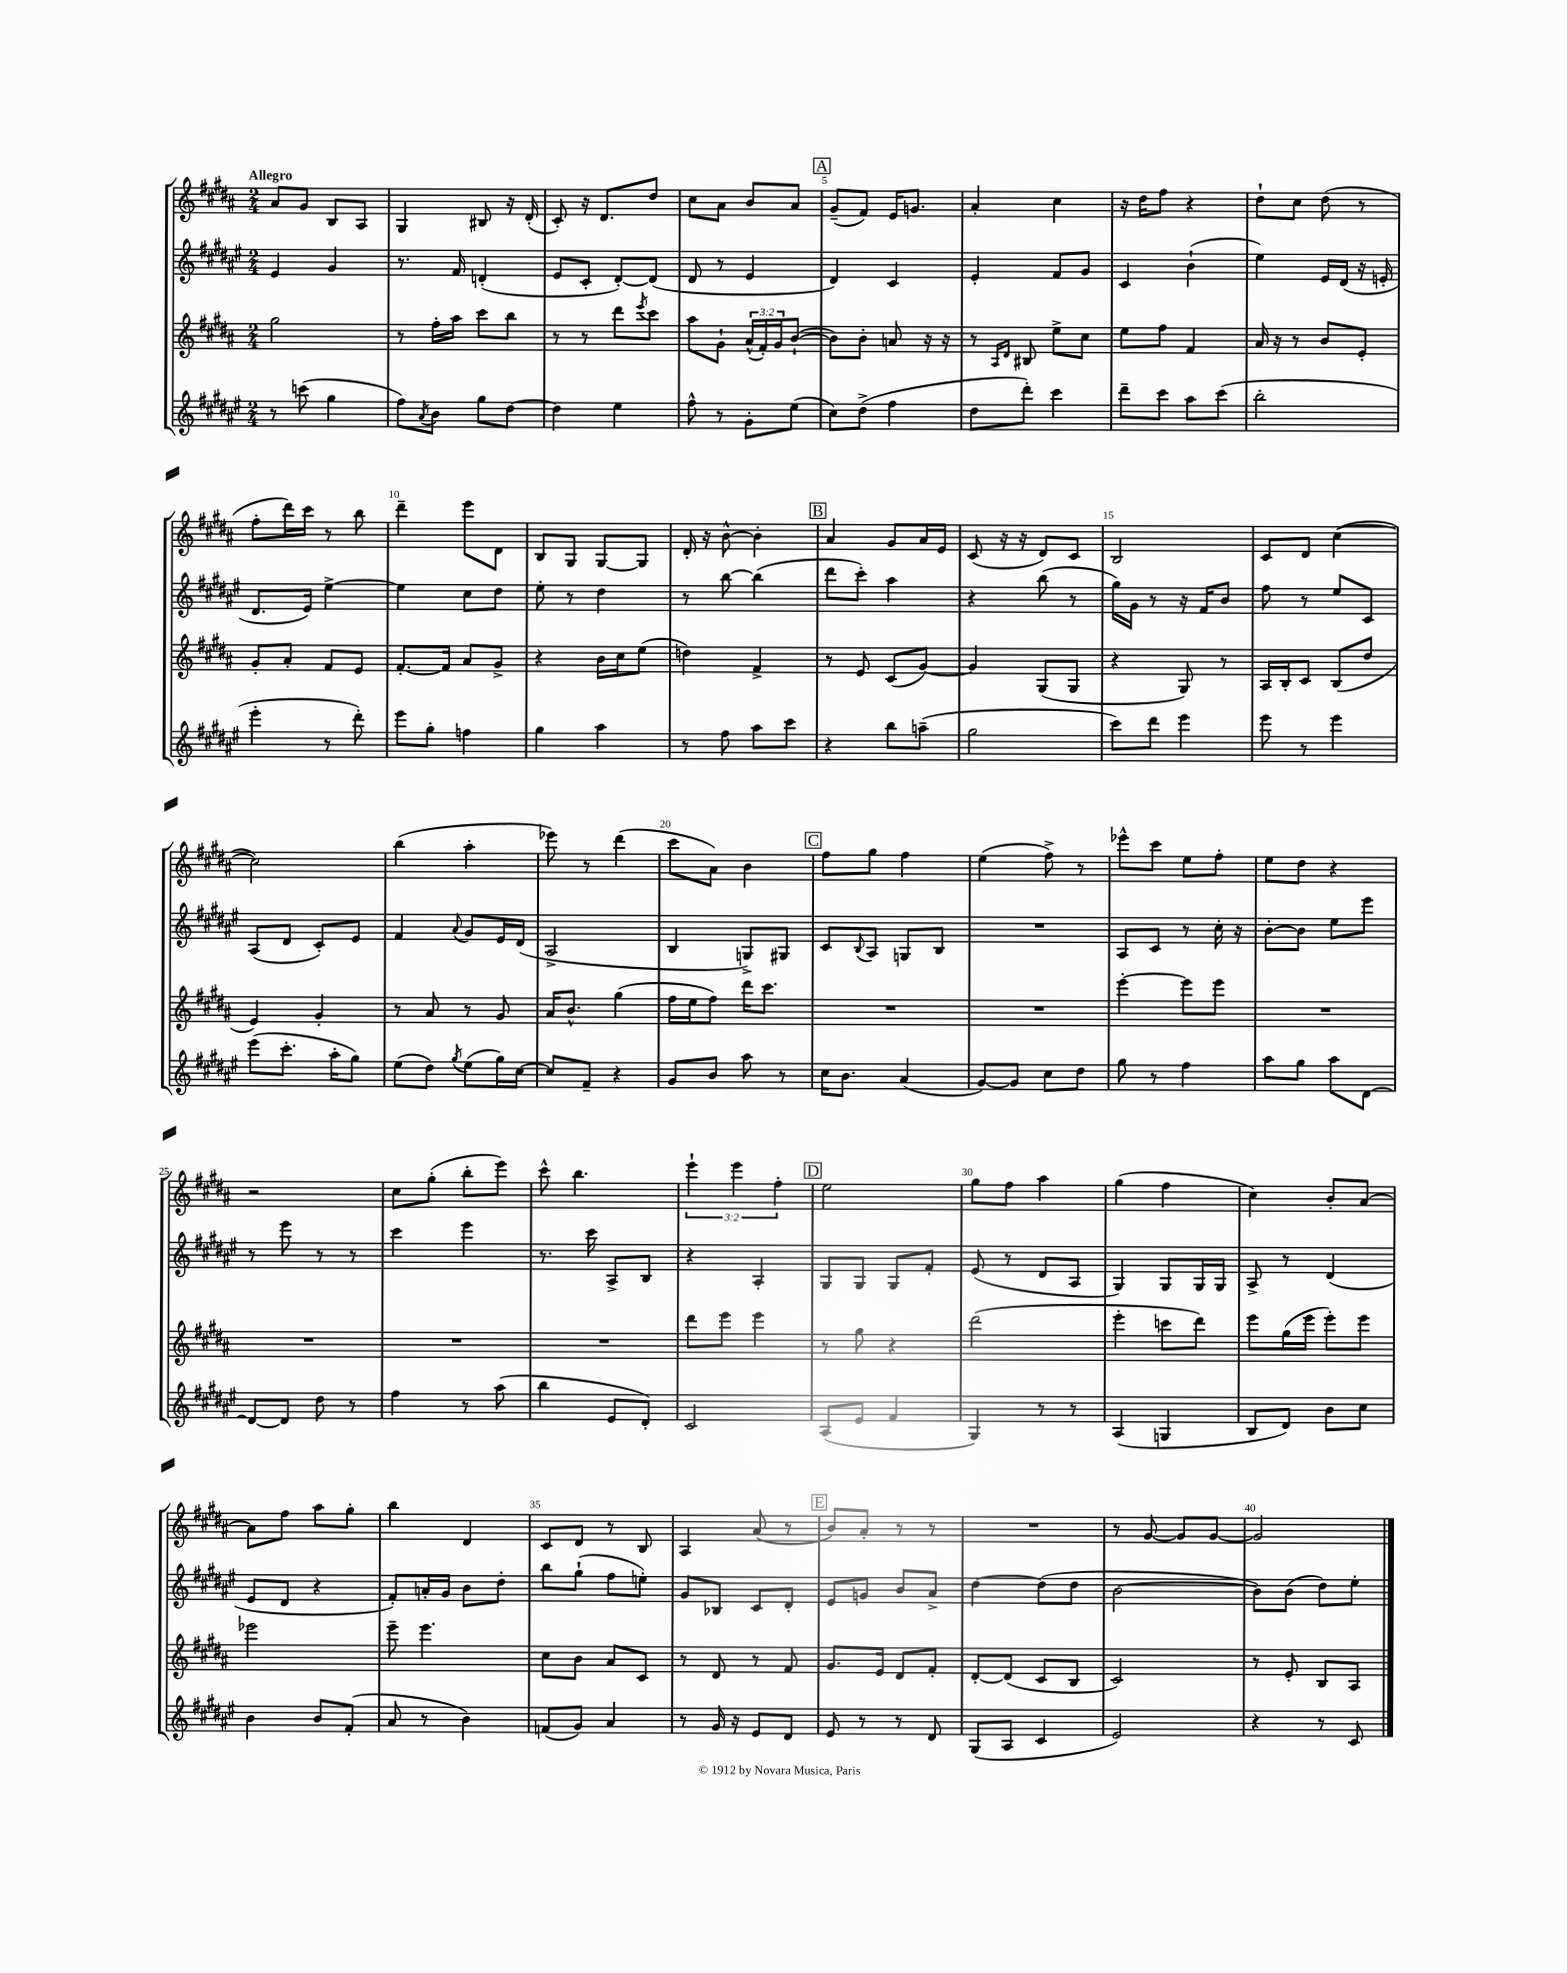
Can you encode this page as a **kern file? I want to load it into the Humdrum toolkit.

**kern	**kern	**kern	**kern
*staff4	*staff3	*staff2	*staff1
*clefG2	*clefG2	*clefG2	*clefG2
*k[f#c#g#d#a#e#]	*k[f#c#g#d#a#]	*k[f#c#g#d#a#e#]	*k[f#c#g#d#a#]
*M2/4	*M2/4	*M2/4	*M2/4
8r	2gg#	4e#	8a#
(8ccc	.	.	8g#
4gg#	.	4g#	8B
.	.	.	8A#
=	=	=	=
8ff#)	8r	8.r	4G#
8qa#	.	.	.
8b	16ff#'	.	.
.	16aa#	16f#	.
8gg#	8ccc#	(4d'	8B#
[8dd#	8bb	.	16r
.	.	.	(16d#'
=	=	=	=
4dd#]	8r	8e#	8c#')
.	8r	8c#'	16r
.	.	.	8.d#
4ee#	8ddd#	[8d#')	.
.	8qeee	.	.
.	8ccc#	(8d#]	8dd#
=	=	=	=
8ff#^^	8aa#	8d#	8cc#
8r	8g#`	8r	8a#
8g#'	(24a#^^	4e#	8b
.	24f#')	.	.
.	24g#	.	.
(8ee#	([8b`	.	8a#
=	=	=	=
8cc#)	8b])	4d#)	(8g#~
(8dd#^	8b'	.	8f#)
4ff#	8a	4c#	16e
.	.	.	8.g
.	16r	.	.
.	16r	.	.
=	=	=	=
8dd#	8r	4e#'	4a#'
.	16qqA#	.	.
.	16qqd#	.	.
8ddd#')	8B#	.	.
4ccc#	8ee^	8f#	4cc#
.	8cc#	8g#	.
=	=	=	=
8ddd#~	8ee	4c#	16r
.	.	.	16dd#
8ccc#	8ff#	.	8ff#
8aa#	4f#	(4b`	4r
(8ccc#	.	.	.
=	=	=	=
2bb'	16a#	4ee#)	8dd#`
.	16r	.	.
.	8r	.	8cc#
.	8b	16e#	(8dd#
.	.	(16d#	.
.	8e'	16r	8r
.	.	16e'	.
=	=	=	=
4eee#'	8g#'	8.d#	8ff#'
.	8a#'	.	16ddd#)
.	.	16e#)	16ccc#
8r	8f#	[4ee#^	8r
8ddd#')	8e	.	8bb
=	=	=	=
8eee#	[8.f#'	4ee#]	4ddd#~
8gg#'	.	.	.
.	16f#]	.	.
4ff	8a#	8cc#	8eee
.	8g#^	8dd#	8d#
=	=	=	=
4gg#	4r	8ee#'	8B
.	.	8r	8G#
4aa#	16b	4dd#	[8G#
.	16cc#	.	.
.	(8ee	.	8G#]
=	=	=	=
8r	4dd)	8r	16d#'
.	.	.	16r
8ff#	.	[8bb	[8b^^
8aa#	4f#^	(4bb]	4b']
8ccc#	.	.	.
=	=	=	=
4r	8r	8ddd#	4a#
.	8e	8ccc#')	.
8bb	(8c#	4aa#	8g#
(8aa~	[8g#)	.	16a#
.	.	.	16e
=	=	=	=
2gg#	4g#]	4r	(8c#
.	.	.	16r
.	.	.	16r
.	(8G#	(8bb	8d#)
.	8G#	8r	8c#
=	=	=	=
8ccc#)	4r	16gg#)	2B
.	.	16g#	.
8ddd#	.	8r	.
4eee#	8G#)	16r	.
.	.	16f#	.
.	8r	8b	.
=	=	=	=
8eee#	16A#	8ff#	8c#
.	16B'	.	.
8r	8c#	8r	8d#
4eee#	(8B	8ee#	([4cc#
.	8dd#	8c#	.
=	=	=	=
(8eee#	4e)	(8A#	2cc#])
8.ccc#'	.	8d#	.
.	4g#'	8c#')	.
16aa#'	.	.	.
8gg#)	.	8e#	.
=	=	=	=
(8ee#	8r	4f#	(4bb
8dd#)	8a#	.	.
8qgg#	.	8qqa#	.
(8ee#	8r	8g#	4aa#'
16gg#)	8g#	16e#	.
[16cc#	.	(16d#	.
=	=	=	=
8cc#]	16a#	2A#^	8eee-)
.	8.b^^	.	.
8f#~	.	.	8r
4r	(4gg#	.	(4ddd#
=	=	=	=
8g#	16ff#	4B	8ccc#
.	16ee	.	.
8b	8ff#)	.	8a#)
8aa#	16ddd#	8G^)	4b
.	8.ccc#	.	.
8r	.	8G#	.
=	=	=	=
16cc#	2r	8c#	8ff#
8.b	.	.	.
.	.	8qqB	.
.	.	8A#	8gg#
(4a#	.	8G	4ff#
.	.	8B	.
=	=	=	=
[8g#)	2r	2r	(4ee
8g#]	.	.	.
8cc#	.	.	8ff#^)
8dd#	.	.	8r
=	=	=	=
8gg#	[4eee'	8A#	8eee-^^
8r	.	8c#	8ccc#
4ff#	8eee]	8r	8ee
.	8eee	16cc#'	8ff#'
.	.	16r	.
=	=	=	=
8aa#	2r	[8b'	8ee
8gg#	.	8b]	8dd#
8aa#	.	8ee#	4r
[8d#	.	8eee#	.
=	=	=	=
8d#_	2r	8r	2r
8d#]	.	8eee#	.
8dd#	.	8r	.
8r	.	8r	.
=	=	=	=
4ff#	2r	4ccc#	8cc#
.	.	.	(8gg#'
8r	.	4eee#	8bb'
(8aa#	.	.	8eee)
=	=	=	=
4bb	2r	8.r	8ccc#^^
.	.	.	4.bb
.	.	16ccc#	.
8e#	.	8A#^	.
8d#')	.	8B	.
=	=	=	=
2c#	8ddd#	4r	6eee`
.	8eee	.	.
.	.	.	6eee
.	4eee	4A#'	.
.	.	.	6ff#'
=	=	=	=
(8A#	8r	8G#	2ee
8e#	8gg#	8G#	.
4f#	4r	8G#	.
.	.	8f#'	.
=	=	=	=
4G#)	(2ddd#	(8e#	8gg#
.	.	8r	8ff#
8r	.	8d#	4aa#
8r	.	8A#	.
=	=	=	=
(4A#	4eee'	4G#)	(4gg#
4G	8ccc	8G#	4ff#
.	8ddd#)	16G#	.
.	.	16G#	.
=	=	=	=
8B	8eee	8A#^	4cc#)
8d#)	(16gg#	8r	.
.	16eee	.	.
8b	8eee')	(4d#	8b'
8cc#	8eee	.	[8a#
=	=	=	=
4b	2eee-	8e#	8a#]
.	.	8d#	8ff#
8b	.	4r	8aa#
(8f#'	.	.	8gg#'
=	=	=	=
8a#	8eee~	8f#')	4bb
8r	4.eee	16a'	.
.	.	16g#	.
4b)	.	8b	4d#
.	.	8dd#'	.
=	=	=	=
(8f	8cc#	8bb	8c#
8g#)	8b	(8gg#`	8d#
4a#	8a#	8ff#	8r
.	8c#	8ee')	8B
=	=	=	=
8r	8r	8g#	4A#
16g#	8d#	8B-	.
16r	.	.	.
8e#	8r	8c#	(8a#
8d#	8f#	8d#'	8r
=	=	=	=
8e#	8.g#	8e#	8b)
8r	.	8g	8a#'
.	16e	.	.
8r	8d#	8b	8r
8d#	8f#'	8a#^	8r
=	=	=	=
(8G#	[8d#'	[4dd#	2r
8A#	(8d#]	.	.
4c#	8c#	(8dd#]	.
.	8B	8dd#	.
=	=	=	=
2e#)	2c#)	[2b	8r
.	.	.	[8g#
.	.	.	8g#]
.	.	.	[8g#
=	=	=	=
4r	8r	8b])	2g#]
.	8e'	(8b	.
8r	8B	8dd#)	.
8c#	8A#	8ee#'	.
==	==	==	==
*-	*-	*-	*-
